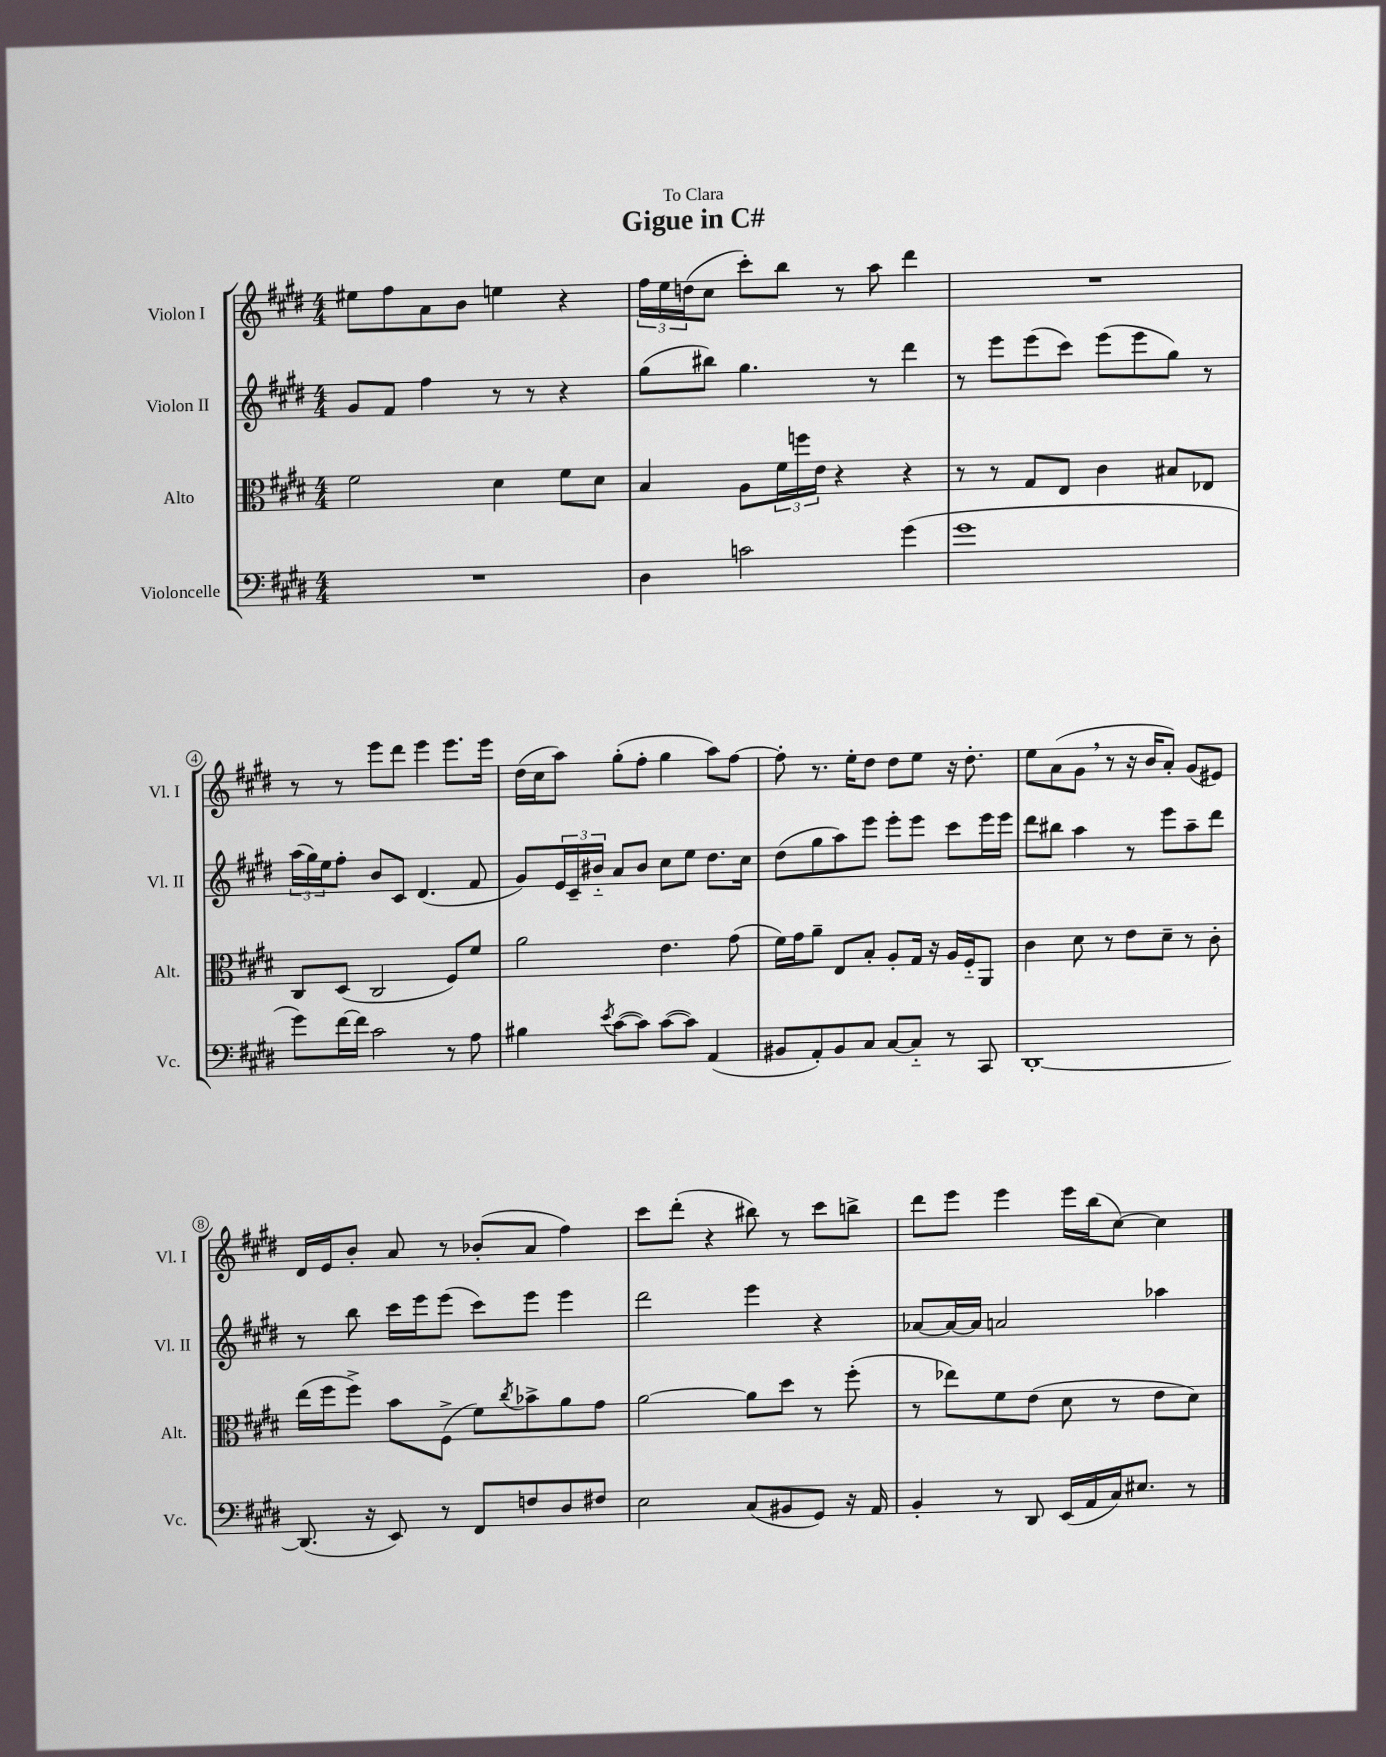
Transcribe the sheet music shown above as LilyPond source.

\header { title = "Gigue in C#" dedication = "To Clara" }
<<
\new StaffGroup <<
\new Staff = "s0" \with { instrumentName = "Violon I" shortInstrumentName = "Vl. I" } {
    \clef treble \key e \major \numericTimeSignature \time 4/4
    eis''8 fis''8 a'8 b'8 e''4 r4 |
    \tuplet 3/2 { fis''16 e''16 d''16( } cis''8 cis'''8-.) b''8 r8 a''8 dis'''4 |
    R1 |
    r8 r8 e'''8 dis'''8 e'''4 e'''8. e'''16 |
    dis''16( cis''16 a''8) gis''8-.( fis''8-. gis''4 a''8) fis''8~ |
    fis''8-. r8. e''16-. dis''8 dis''8 e''8 r16 dis''8.-. |
    e''8 a'8( gis'8 \breathe r8 r16 b'16 a'8-.) gis'8( eis'8) |
    dis'16 e'16 b'8-. a'8 r8 bes'8-.( a'8 fis''4) |
    cis'''8 dis'''8-.( r4 bis''8) r8 cis'''8 b''8-> |
    dis'''8 e'''8 e'''4 e'''16 b''16( cis''8~) cis''4 \bar "|." |
}
\new Staff = "s1" \with { instrumentName = "Violon II" shortInstrumentName = "Vl. II" } {
    \clef treble \key e \major \numericTimeSignature \time 4/4
    gis'8 fis'8 fis''4 r8 r8 r4 |
    gis''8( bis''8) gis''4. r8 dis'''4 |
    r8 e'''8 e'''8( cis'''8) e'''8( e'''8 gis''8) r8 |
    \tuplet 3/2 { a''16( gis''16) e''16 } fis''8-. b'8 cis'8 dis'4.( fis'8 |
    gis'8) \tuplet 3/2 { e'16 cis'16-- bis'16-_ } a'8 bis'8 cis''8 e''8 dis''8. cis''16 |
    dis''8( gis''8 a''8) e'''8 e'''8-. e'''8 cis'''8 e'''16 e'''16 |
    dis'''8 bis''8 a''4 r8 e'''8 a''8-- dis'''8 |
    r8 b''8 cis'''16 e'''16 e'''8( cis'''8) e'''8 e'''4 |
    dis'''2 e'''4 r4 |
    aes'8~ aes'16~ aes'16 a'2 aes''4 \bar "|." |
}
\new Staff = "s2" \with { instrumentName = "Alto" shortInstrumentName = "Alt." } {
    \clef alto \key e \major \numericTimeSignature \time 4/4
    fis'2 dis'4 fis'8 dis'8 |
    b4 a8 \tuplet 3/2 { fis'16 f''16 e'16 } r4 r4 |
    r8 r8 gis8 e8 cis'4 bis8 ees8 |
    cis8 dis8( cis2 fis8) fis'8 |
    a'2 e'4. gis'8( |
    fis'16) gis'16 a'8-- e8 b8-. a8-. gis16 r16 a16 fis16-_ a,8 |
    cis'4 dis'8 r8 e'8 dis'8-- r8 cis'8-. |
    e''16( fis''16 fis''8->) b'8 fis8->( fis'8) \acciaccatura { cis''8 } bes'8-> a'8 gis'8 |
    a'2~ a'8 dis''8 r8 fis''8-.( |
    r8 ees''8) fis'8 e'8( dis'8 r8 e'8 dis'8) \bar "|." |
}
\new Staff = "s3" \with { instrumentName = "Violoncelle" shortInstrumentName = "Vc." } {
    \clef bass \key e \major \numericTimeSignature \time 4/4
    R1 |
    dis4 c'2 gis'4( |
    gis'1 |
    gis'8) fis'16~ fis'16 cis'2 r8 a8 |
    bis4 \acciaccatura { e'8 } cis'8~( cis'8) cis'8~( cis'8) a,4( |
    bis,8 a,8-.) bis,8 cis8 cis8~ cis8-_ r8 cis,8 |
    dis,1~-. |
    dis,8.( r16 e,8) r8 fis,8 f8 dis8 fis8 |
    e2 cis8( bis,8 gis,8) r16 a,16 |
    b,4-. r8 dis,8 e,16( a,16 cis16) eis8. r8 \bar "|." |
}
>>
>>
\layout { \context { \Score \override BarNumber.stencil = #(make-stencil-circler 0.1 0.3 ly:text-interface::print) } }
